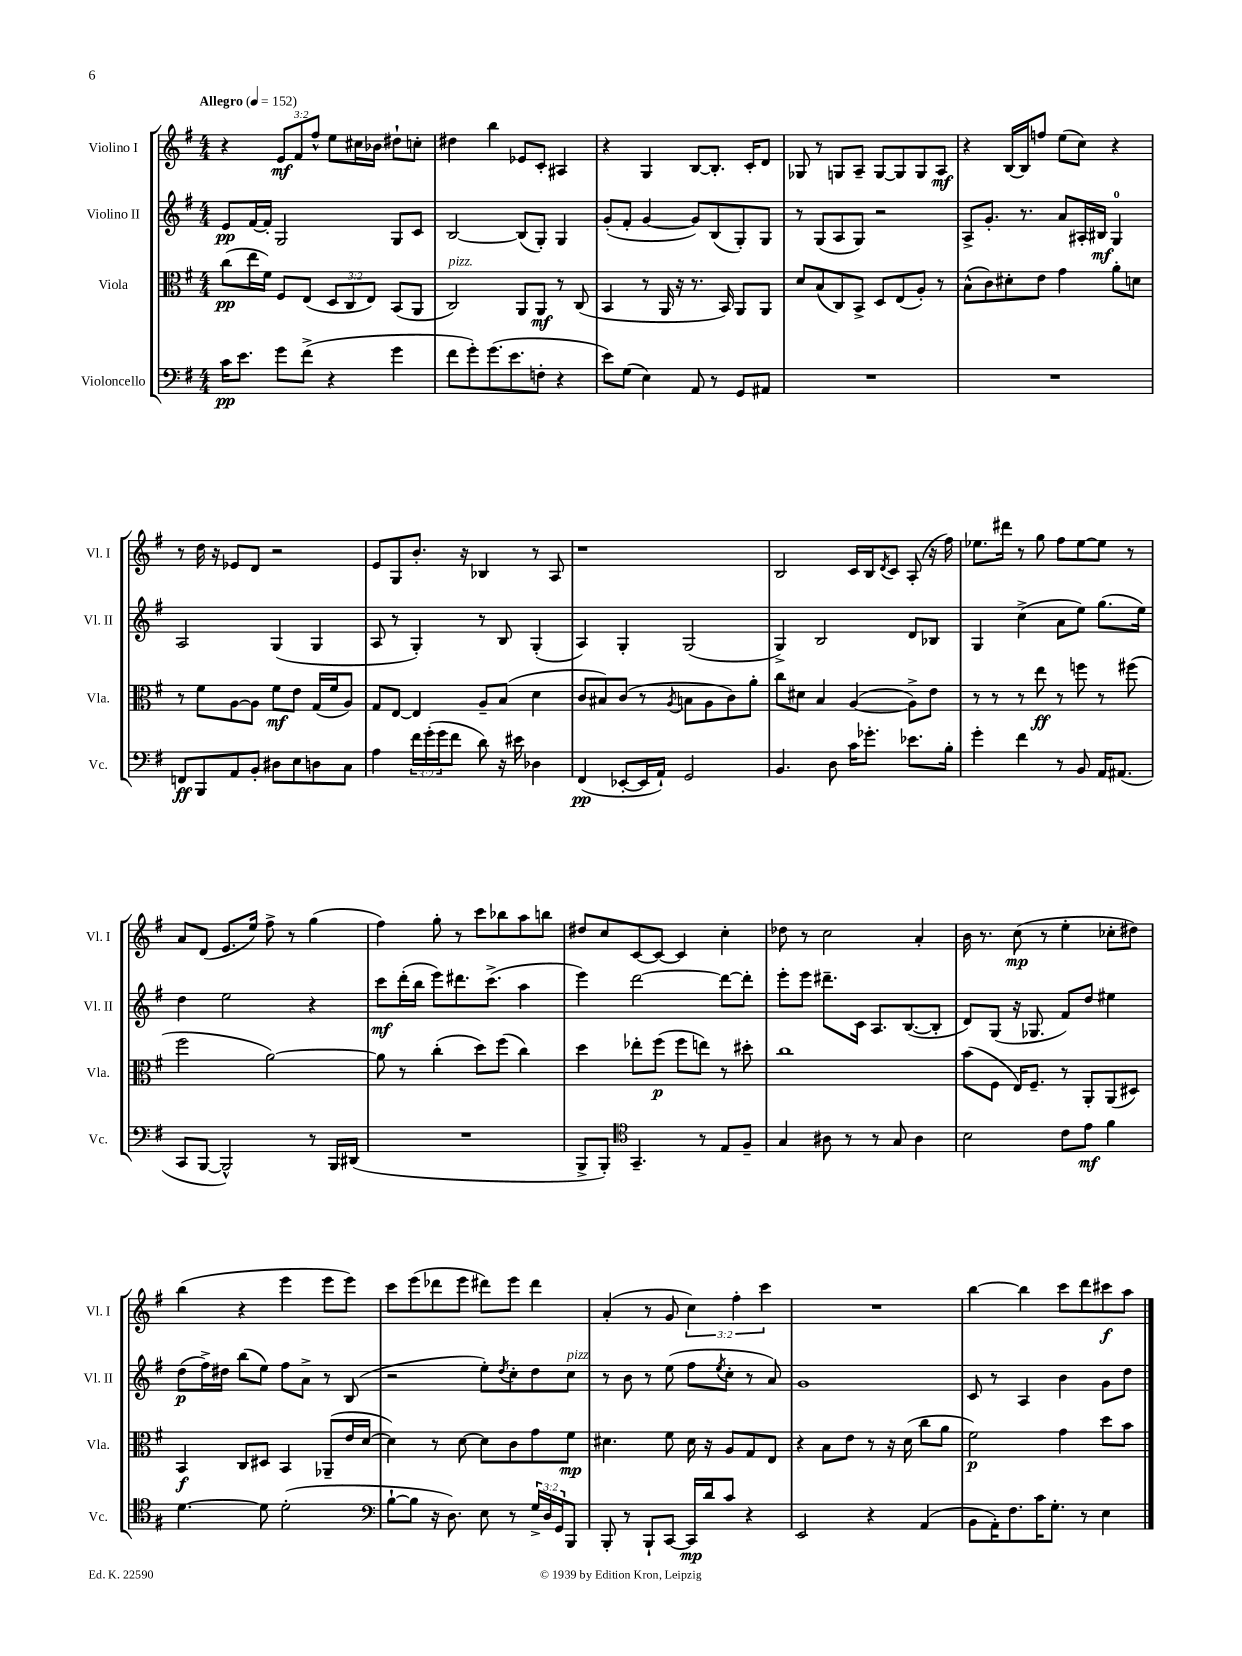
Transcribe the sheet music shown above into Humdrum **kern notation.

**kern	**kern	**kern	**kern
*staff4	*staff3	*staff2	*staff1
*clefF4	*clefC3	*clefG2	*clefG2
*k[f#]	*k[f#]	*k[f#]	*k[f#]
*M4/4	*M4/4	*M4/4	*M4/4
*MM152	*MM152	*MM152	*MM152
16c\LK	(8cc\L	8e/L	4r
8.e\J	.	.	.
.	16ee\L	[16f#/L	.
.	16f#\JJ)	16f#'/]JJ	.
8g\L	8F#/L	2G/	12e/L
.	.	.	12f#/
(8f#^\J	(8E/J	.	.
.	.	.	12ff#^^/J
4r	12D/L	.	8ee\L
.	12C/	.	.
.	.	.	16cc#\L
.	12E/J)	.	.
.	.	.	16b-\JJ
4g\	(8BB/L	8G/L	8dd#`\L
.	8AA/J	8c/J	8cc'\J
=	=	=	=
8f#\L	2C/)	[2B/	4dd#\
8g'\)	.	.	.
(8.g\	.	.	4bb\
8.e\	.	.	.
.	8AA/L	(8B/]L	8e-/L
8F'\J	8AA/J	8G'/J)	8c'/J
4r	8r	4G/	4A#/
.	(8C/	.	.
=	=	=	=
8e\L)	4BB/	(8g'/L	4r
(8G\J	.	8f#'/J	.
4E\)	8r	[4g/	4G/
.	16AA/	.	.
.	16r	.	.
8AA/	8.r	8g/]L)	[8B/L
8r	.	(8B/	8.B'/]J
.	16BB/)	.	.
8GG/L	8AA/L	8G'/)	.
.	.	.	16c'/LK
8AA#/J	8AA/J	8G/J	8d/J
=	=	=	=
1r	8d/L	8r	8G-/
.	(8B/	(8G/L	8r
.	8C/)	8A/	8G/L
.	8BB^/J	8G/J)	8A~/J
.	8D/L	2r	[8G/L
.	(8E/	.	8G/]
.	8A'/J)	.	8G/
.	8r	.	8A/J
=	=	=	=
1r	(8B^^\L	8A^/L	4r
.	8c\)	8.g'/J	.
.	8d#'\	.	[16B/LL
.	.	8.r	16B/]J
.	8e\J	.	8ff/J
.	4g\	8a/L	(8ee\L
.	.	16A#'/L	8cc\J)
.	.	16B#/JJ	.
.	8a'\L	4G/	4r
.	8d\J	.	.
=	=	=	=
8FF/L	8r	2A/	8r
8BBB/	8f#\L	.	16dd\
.	.	.	16r
8AA/	[8A\	.	8e-/L
8BB'/J	8A\]J	.	8d/J
8D#\L	8f#\L	(4G/	2r
8E\	8e\J	.	.
8D\	(16G/LL	4G/	.
.	16f#/J	.	.
8C\J	8A/J)	.	.
=	=	=	=
4A\	8G/L	8A/	8e/L
.	[8E/J	8r	8G/
24f#\LL	4E/]	4G'/)	8.b'/J
(24g'\	.	.	.
24g\J	.	.	.
8f#\J	.	.	.
.	.	.	16r
8d\)	8A~/L	8r	4B-/
16r	(8B/J	8B/	.
16e#\	.	.	.
4D-\	4d\	(4G'/	8r
.	.	.	8A/
=	=	=	=
(4FF#/	8c/L	4A/)	1r
.	8B#/)	.	.
[8EE-'/L	(8c/J	4G'/	.
16EE-/]L	8r	.	.
16AA`/JJ)	.	.	.
.	8qA/	.	.
2GG/	8B\L	(2G/	.
.	8A\	.	.
.	8c\)	.	.
.	8a'\J	.	.
=	=	=	=
4.BB/	8cc\L	4G^/)	2B/
.	8d#\J	.	.
.	4B/	2B/	.
8D\	.	.	.
16c\LK	([4A/	.	16c/LL
8.g-'\J	.	.	16B/J
.	.	.	8qd/
.	.	.	8c/J
8.e-\L	8A^\]L)	8d/L	(8A'/
.	8e\J	8B-/J	16r
16B'\Jk	.	.	16ff#\)
=	=	=	=
4g'\	8r	4G/	8.ee-\L
.	8r	.	.
.	.	.	16ddd#\Jk
4f#\	8r	(4cc^\	8r
.	8ee\	.	8gg\
8r	8r	8a\L	8ff#\L
8BB/	8ff\	8ee\J)	[8ee-\
16AA/LK	8r	(8.gg\L	8ee-\]J
(8.AA#/J	.	.	.
.	(8ff#\	.	8r
.	.	16ee\Jk)	.
=	=	=	=
8CC/L	2ff#\	4dd\	8a/L
[8BBB/J	.	.	(8d/J
2BBB^^/])	.	2ee\	8.e/L
.	.	.	16ee/Jk)
.	[2a\)	.	8ff#^\
.	.	.	8r
8r	.	4r	(4gg\
16BBB/LL	.	.	.
(16DD#/JJ	.	.	.
=	=	=	=
1r	8a\]	8ccc\L	4ff#\)
.	8r	(16ddd'\L	.
.	.	16bb\JJ	.
.	(4cc'\	8eee\L)	8gg'\
.	.	8.ddd#\	8r
.	8dd\L)	.	8ccc\L
.	.	(8.ccc^\J	.
.	(8ff#\J	.	8bb-\
.	4cc\)	4aa\	8aa\
.	.	.	8bb\J
=	=	=	=
8BBB^/L	4dd\	4eee\)	8dd#/L
8BBB'/J)	.	.	8cc/
*clefC4	*	*	*
4.GG~/	8ee-'\L	[2ddd\	[8c/
.	(8ff#\J	.	8c/_J
.	8ff#\L	.	4c/]
8r	8ee\J)	.	.
8E/L	8r	8ddd\_L	4cc'\
8F#~/J	8dd#'\	8ddd'\]J	.
=	=	=	=
4G/	1cc	8eee'\L	8dd-\
.	.	8eee\J	8r
8A#\	.	8.ddd#~\L	2cc\
8r	.	.	.
.	.	16c\Jk	.
8r	.	8.A/L	.
8G/	.	.	.
.	.	([8.B/	.
4A#\	.	.	4a'/
.	.	8B'/]J	.
=	=	=	=
2B\	(8b\L	8d/L)	16b\
.	.	.	8.r
.	8F#\J	(8G/J	.
.	16E/LK)	16r	(8cc\
.	8.F#~/J	8.G-/	.
.	.	.	8r
8c\L	8r	8f#/L)	4ee'\
8e\J	8AA'/L	8dd/J	.
4f#\	(8AA/	4ee#\	8cc-'\L
.	8D#/J)	.	8dd#\J)
=	=	=	=
[4.d\	4BB/	(8dd\L	(4bb\
.	.	16ff#^\L)	.
.	.	16dd#\JJ	.
.	8C/L	(8bb\L	4r
8d\]	8D#/J	8ee\J)	.
(2d'\	4BB/	8ff#\L	4eee\
.	.	8a^\J	.
.	(8AA-~/L	8r	8eee\L
.	16e/L	(8B/	8eee\J)
.	[16d/JJ	.	.
=	=	=	=
*clefF4	*	*	*
[8B`\L	4d\])	2r	8ccc\L
8B\]J	.	.	(8eee\
16r	8r	.	8ddd-\
8.D\)	.	.	.
.	[8d\	.	8eee\J
8E\	8d\]L	8ee'\L)	8ddd#\L)
.	.	8qdd/	.
8r	8c\	8cc'\	8eee\J
24G^/LL	8g\	8dd\	4ddd#\
24D/	.	.	.
24GG/J	.	.	.
8BBB/J	8f#\J	8cc\J	.
=	=	=	=
8BBB'/	4.d#\	8r	(4a'/
8r	.	8b\	.
8BBB`/L	.	8r	8r
[8CC/J	8f#\	(8ee\	8g/
16CC/]LL	16d#\	8ff#\L	6cc\)
16d/J	16r	.	.
.	.	8qee/	.
8c/J	8A/L	8cc'\J	.
.	.	.	6ff#'\
4r	8G/	8r	.
.	.	.	6ccc\
.	8E/J	8a/)	.
=	=	=	=
2EE/	4r	1g	1r
.	8B\L	.	.
.	8e\J	.	.
4r	8r	.	.
.	16r	.	.
.	(16d\	.	.
(4AA/	8cc\L	.	.
.	8a\J	.	.
=	=	=	=
8BB\L	2f#\)	8c/	[4bb\
16AA'\K)	.	8r	.
8.F#\	.	.	.
.	.	4A/	4bb\]
16c\K	.	.	.
8.G'\J	.	.	.
.	4g\	4b\	8ccc\L
8r	.	.	8ddd\
4E\	8dd\L	8g\L	8ccc#\
.	8b\J	8dd\J	8aa\J
==	==	==	==
*-	*-	*-	*-
